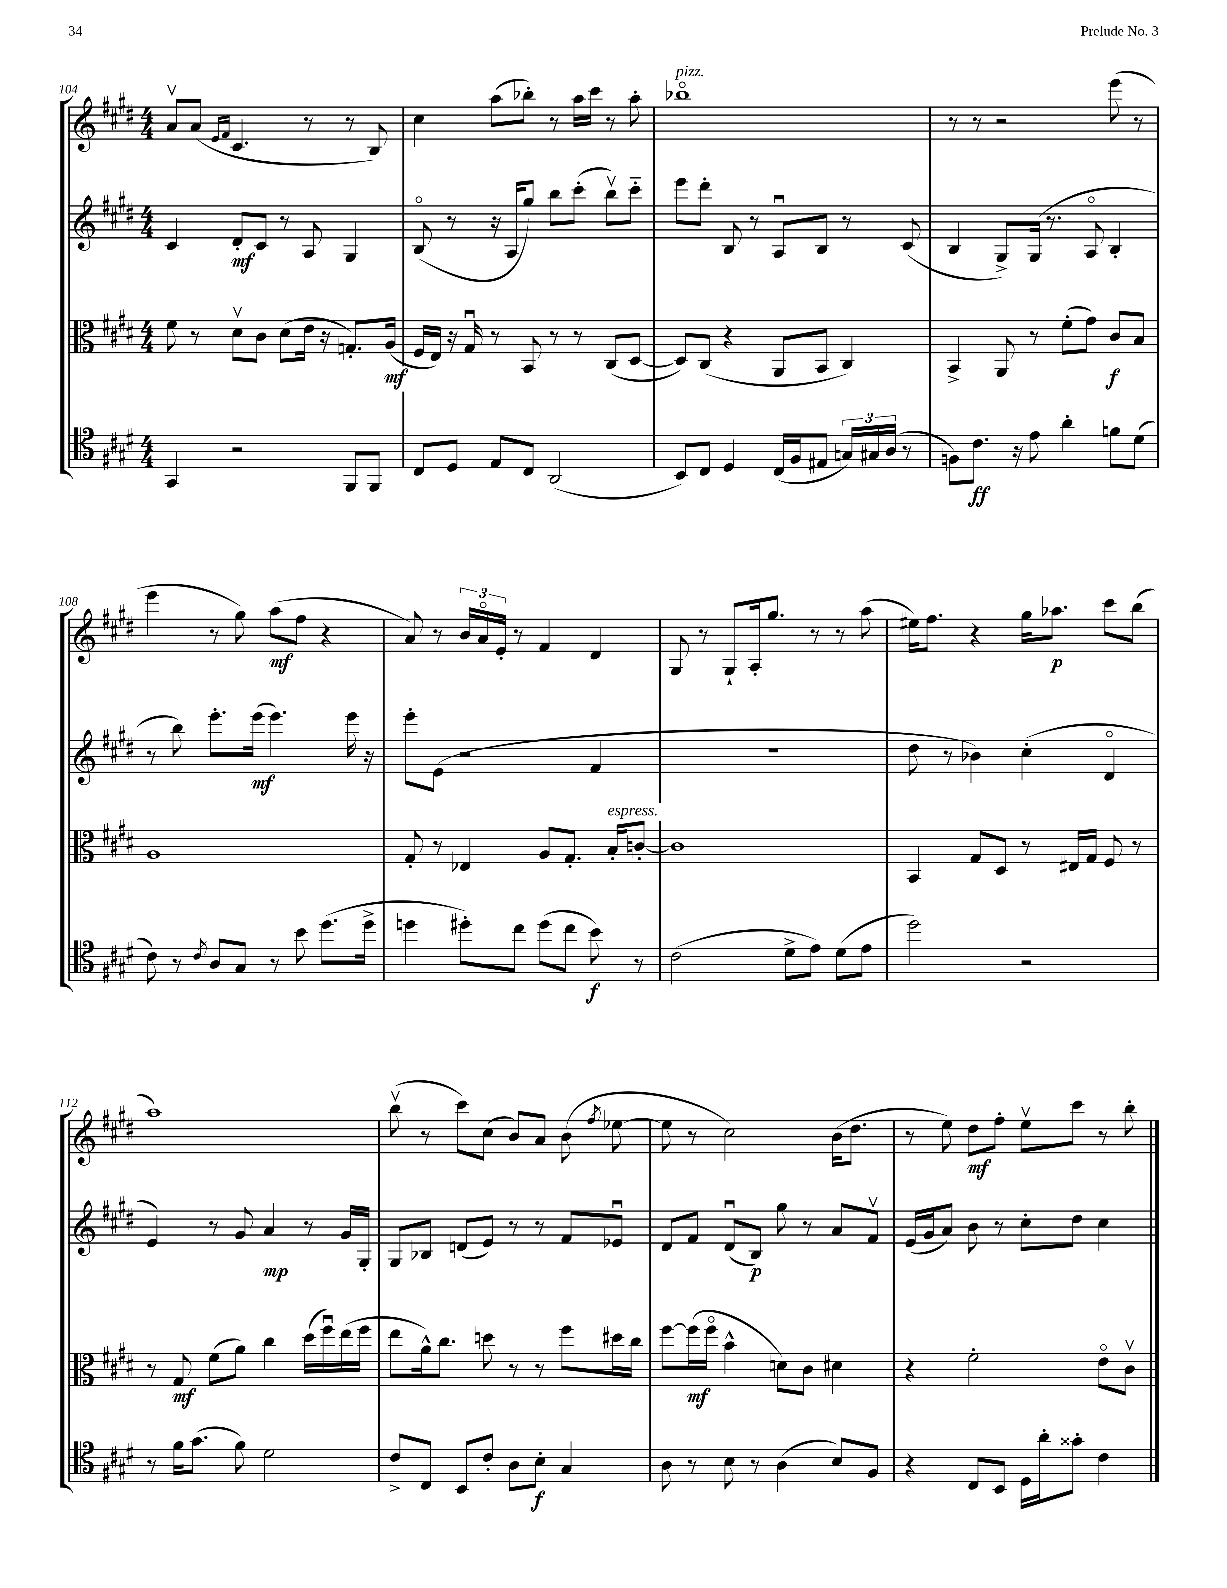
<<
\new StaffGroup <<
\new Staff = "s0" {
    \clef treble \key e \major \numericTimeSignature \time 4/4
    \autoBeamOff a'8[\upbow a'8]( \grace { e'16[ fis'16] } cis'4. r8 r8 b8) |
    cis''4 a''8[( bes''8]-.) r8 a''16[ cis'''16] r8 a''8-. |
    bes''1\flageolet^\markup { \italic "pizz." } |
    r8 r8 r2 e'''8( r8 |
    e'''4 r8 gis''8) a''8[\mf( fis''8] r4 |
    a'8) r8 \tuplet 3/2 { b'16[ a'16\flageolet e'16]-. } r8 fis'4 dis'4 |
    gis8 r8 gis8[-! a16-. gis''8.] r8 r8 a''8( |
    eis''16[) fis''8.] r4 gis''16[ aes''8.]\p cis'''8[ b''8]( |
    a''1) |
    b''8\upbow( r8 cis'''8[) cis''8]( b'8[) a'8] b'8( \acciaccatura { fis''8 } ees''8~ |
    ees''8 r8 cis''2) b'16[( dis''8.] |
    r8 e''8) dis''8[\mf fis''8]-. e''8[\upbow cis'''8] r8 b''8-. \bar "|." |
}
\new Staff = "s1" {
    \clef treble \key e \major \numericTimeSignature \time 4/4
    \autoBeamOff cis'4 dis'8[-.\mf cis'8] r8 a8 gis4 |
    b8\flageolet( r8 r16 a16[ gis''8]) b''8[ cis'''8]-.( b''8[\upbow) cis'''8]-_ |
    e'''8[ dis'''8]-. b8 r8 a8[\downbow b8] r8 cis'8( |
    b4 gis8[->) gis16]( r8. a8\flageolet b4-. |
    r8 b''8) e'''8.[-. e'''16]\mf( e'''4.) e'''16 r16 |
    e'''8[-. e'8]( r2 fis'4 |
    R1 |
    dis''8 r8 bes'4) cis''4-.( dis'4\flageolet |
    e'4) r8 gis'8 a'4\mp r8 gis'16[ gis16]-. |
    gis8[ bes8] d'8[( e'8]) r8 r8 fis'8[ ees'8]\downbow |
    dis'8[ fis'8] dis'8[\downbow( b8]\p) gis''8 r8 a'8[ fis'8]\upbow |
    e'16[( gis'16 a'8]) b'8 r8 cis''8[-. dis''8] cis''4 \bar "|." |
}
\new Staff = "s2" {
    \clef alto \key e \major \numericTimeSignature \time 4/4
    \autoBeamOff fis'8 r8 dis'8[\upbow cis'8] dis'8[( e'16] r16 g8.[-.) a16]\mf( |
    fis16[ e16]) r16 gis16\downbow r8 b,8 r8 r8 cis8[( dis8]~ |
    dis8[) cis8]( r4 a,8[ b,8] cis4) |
    b,4-> a,8 r8 fis'8[-.( gis'8]) cis'8[\f b8] |
    a1 |
    gis8-. r8 ees4 a8[ gis8.]-. b16[-.^\markup { \italic "espress." } c'8]~-. |
    c'1 |
    b,4 gis8[ dis8] r8 eis16[ gis16] fis8 r8 |
    r8 gis8\mf fis'8[( a'8]) cis''4 dis''16[( fis''16\downbow) e''16( fis''16] |
    e''8[ a'16-^) cis''8.] d''8 r8 r8 fis''8[ dis''16 cis''16] |
    fis''8[~ fis''16\mf( fis''16]\flageolet b'4-^ d'8[) cis'8] dis'4 |
    r4 fis'2-. e'8[\flageolet cis'8]\upbow \bar "|." |
}
\new Staff = "s3" {
    \clef tenor \key e \major \numericTimeSignature \time 4/4
    \autoBeamOff gis,4 r2 fis,8[ fis,8] |
    cis8[ dis8] e8[ cis8] a,2( |
    b,8[) cis8] dis4 cis16[( fis16 eis8] \tuplet 3/2 { g16[) gis16 a16]( } r8 |
    f8[) cis'8.]\ff r16 e'8 a'4-. f'8[ dis'8]( |
    cis'8) r8 \acciaccatura { cis'8 } a8[ gis8] r8 b'8 dis''8.[( dis''16]-> |
    d''4 dis''8[-.) cis''8] dis''8[( cis''8] b'8\f) r8 |
    cis'2( dis'8[-> e'8]) dis'8[( e'8] |
    dis''2) r2 |
    r8 fis'16[ gis'8.]( fis'8) dis'2 |
    cis'8[-> cis8] b,8[ cis'8]-. a8[ b8]-.\f gis4 |
    a8 r8 b8 r8 a4( b8[) fis8] |
    r4 cis8[ b,8] dis16[ a'16-. gisis'8]-. cis'4 \bar "|." |
}
>>
>>
\layout { \context { \Score currentBarNumber = #104 } }
